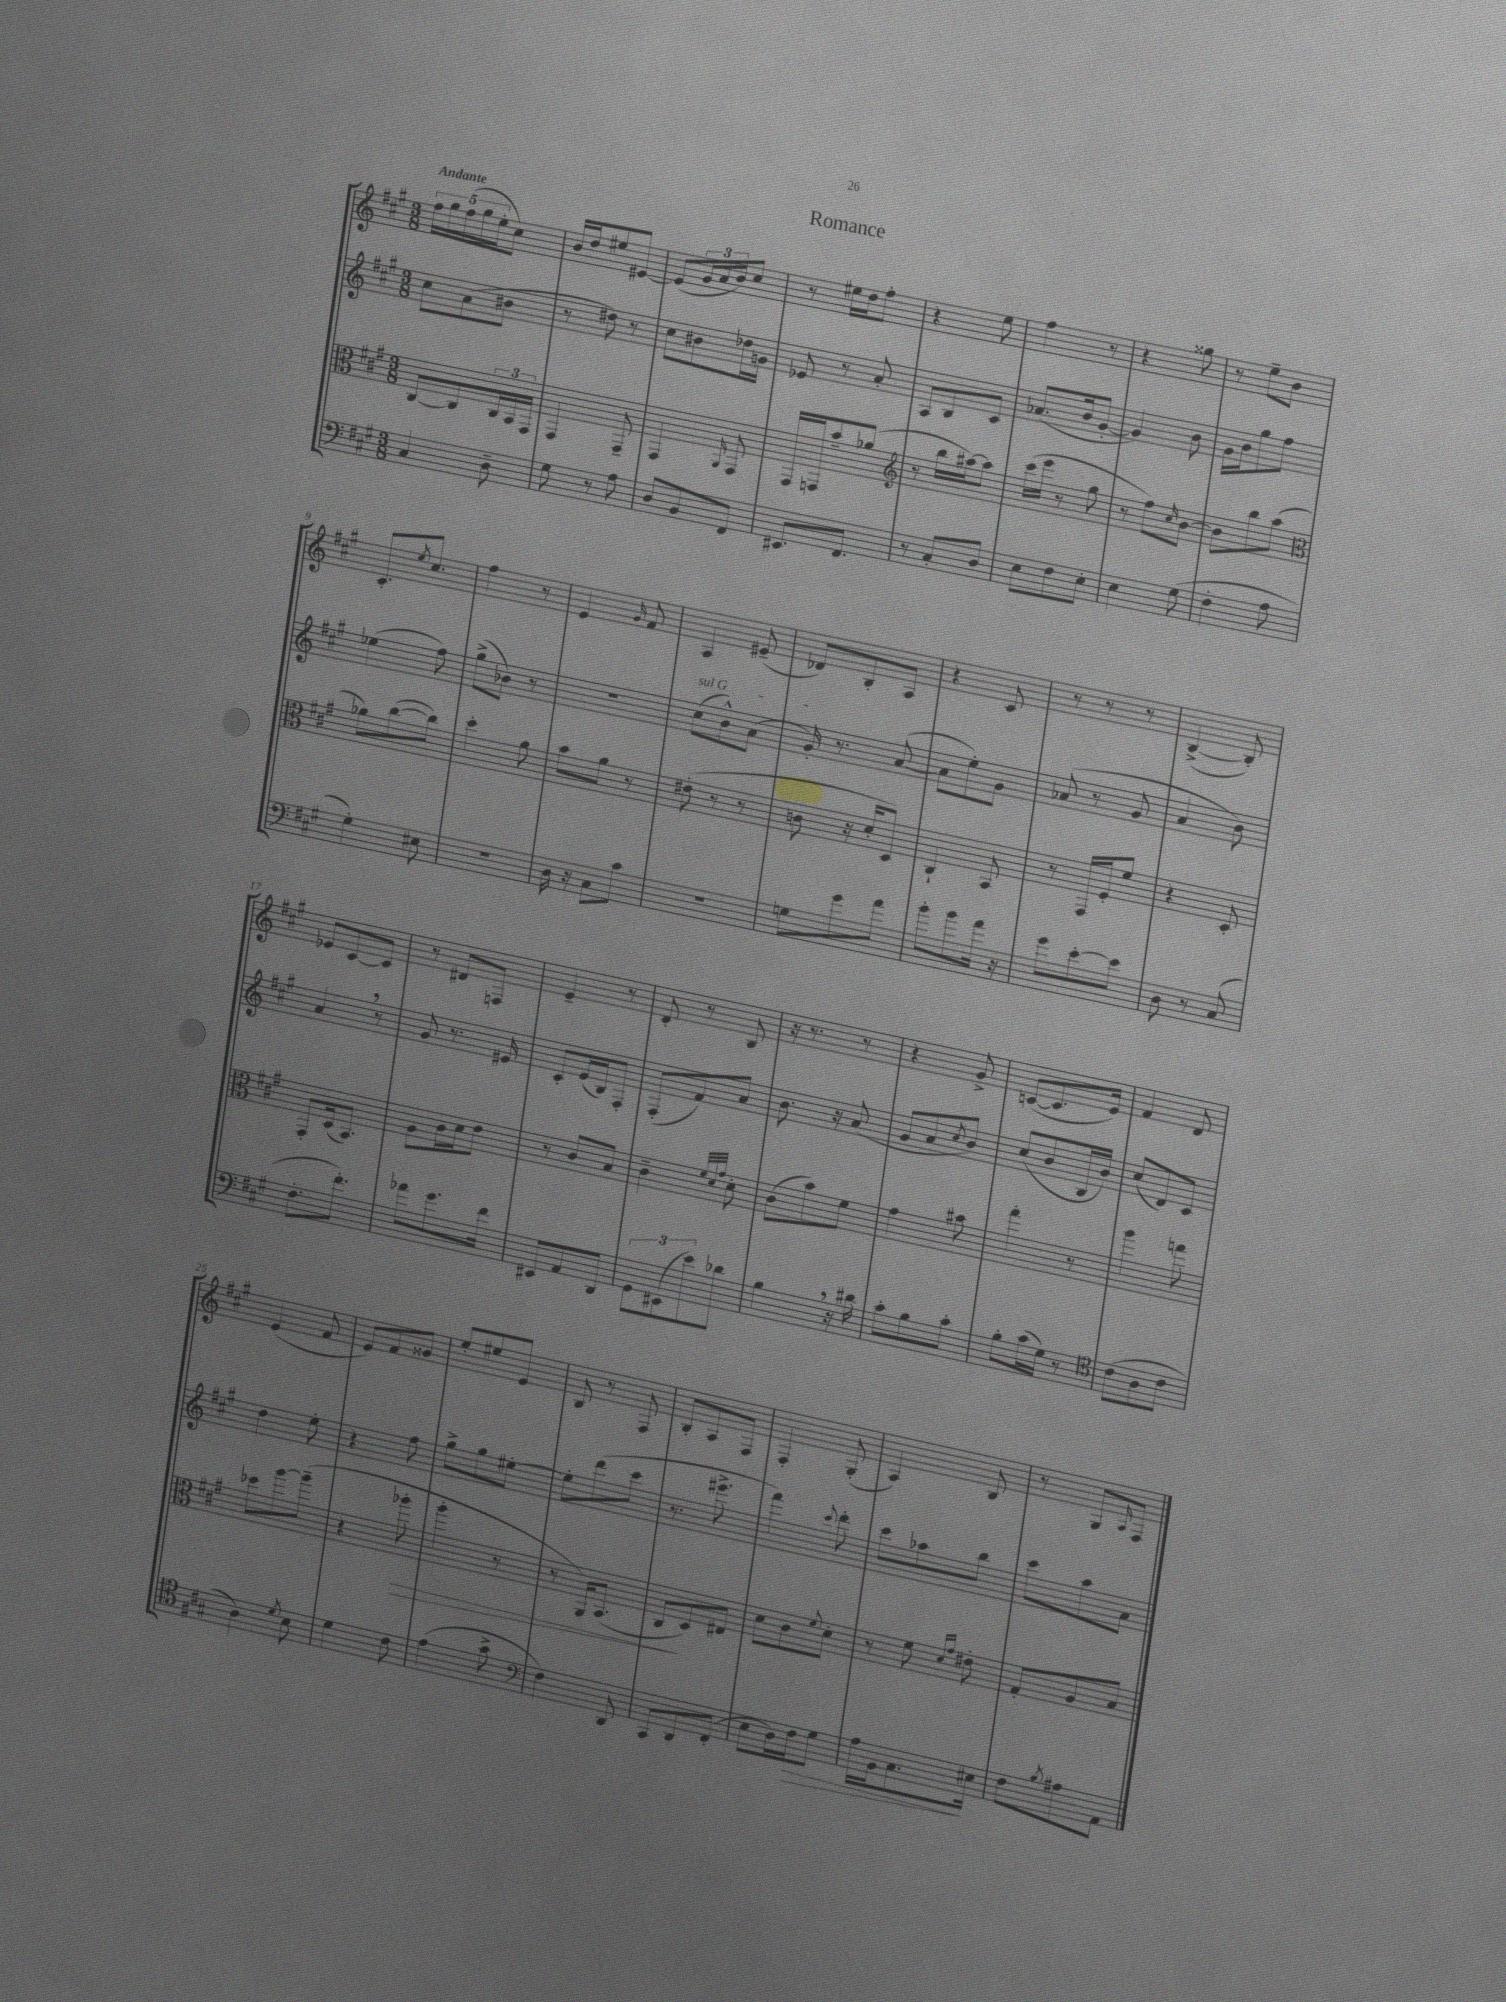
\header { title = "Romance" }
<<
\new StaffGroup <<
\new Staff = "s0" {
    \clef treble \key a \major \numericTimeSignature \time 3/8 \tempo "Andante"
    \tuplet 5/4 { fis''16 gis''16 fis''16( gis''16 e''16-. } cis''8) |
    b'16 d''16 eis''8 eis'8~ |
    eis'8( \tuplet 3/2 { gis'16 a'16 b'16) } cis''8 |
    r8 eis''16 d''16 fis''8-. |
    r4 e''8 |
    fis''4 r8 |
    r4 gisis''8 |
    r8 e''8-- b'8 |
    cis'8.-. \acciaccatura { e''8 } cis''8. |
    fis''4 r8 |
    e'4 \grace { gis'16 } fis'8 |
    a4 eis'8--( |
    des'8) b8-. a8 |
    r4 cis'8 |
    r8 r8 r8 |
    b4~->( b8-.) |
    ees'8 cis'8~ cis'8 |
    r8 dis'8 f8 |
    e'4-- r8 |
    d'8-. r8 b8 |
    r16 r8. r8 |
    r4 gis'8-> |
    c'8~( c'8. e'16) |
    fis'4 d'8 |
    e'4( fis'8 |
    e'8) fis'8 gisis'8 |
    e''8-. eis''8 e'8 |
    b8 r8 fis8 |
    b8-. a8 fis8 |
    fis4-. gis8-.( |
    a4) b8 |
    r8 gis8 \grace { a16 } fis8 \bar "|." |
}
\new Staff = "s1" {
    \clef treble \key a \major \numericTimeSignature \time 3/8
    cis''8 a'8( bis'8 |
    r8 dis''8) r8 |
    cis''8 bis'8 des''16 g'16 |
    ees'8 r8 a'8-. |
    a8 b8 cis'8 |
    aes'8.( b'16 gis'8~-. |
    gis'4) b'8 |
    gis'16 b'16 gis''8 fis''8 |
    ees''4( fis''8) |
    gis''8->( bes'8) r8 |
    R4. |
    \once \override TextSpanner.bound-details.left.text = \markup { \italic "sul G" } cis''8\startTextSpan( b'8-^) a'8( |
    gis'16-.\stopTextSpan) r8. a'8~( |
    a'8 e''8-.) gis'8 |
    aes'8( r8 gis'8 |
    a'4 b'8) |
    a'4 \breathe r8 |
    gis'8 r8. eis'16 |
    cis'8-. e'16( b16) fis8-. |
    fis8-.( fis'8) a'8 |
    b'8. r16 a'8( |
    gis'8 a'8 \acciaccatura { cis''8 } b'8) |
    cis''8( b'8 b16 b'16) |
    cis''8( d'8) cis'8 |
    d''4 e''8-. |
    r4 fis''8 |
    gis''8-> gis''8 eis''8~-. |
    eis''8-. d'''8( cis'''8 |
    r8. eis'''8.-> |
    fis'''4) \appoggiatura { cis'''8 } d'''8-. |
    cis'''8 aes''8 b''8 |
    cis'''8 a''8 a'8 \bar "|." |
}
\new Staff = "s2" {
    \clef alto \key a \major \numericTimeSignature \time 3/8
    cis8~ cis8 \tuplet 3/2 { cis16 b,16 gis,16 } |
    gis,4 gis,8-- |
    gis,4 \grace { a,16 } gis,8 |
    gis,16 g,16 b'8-- aes'8( |
    \clef treble r8 b''16 ais''16~) ais''8 |
    cis'''16( e'''16 r8 gis''8 |
    r8 fis''8) \grace { cis''16 } b'8~ |
    b'8 b''8 a''8( |
    \clef alto aes'8) cis''8~( cis''8) |
    d''4-. a'8 |
    b'8 a'8 r8 |
    eis'8-.( r8 r8 |
    c'8 r16 d'16-. d8) |
    cis4-! b,8 |
    r8 gis,16 fis16-. fis'8 |
    r4 d8-. |
    gis,8-. d16( b,8.) |
    a8 cis'16 d'16 e'8 |
    r8 cis'8 b8 |
    cis'4-- \grace { fis'32 d'32 gis'32 } d'8-. |
    cis'8( b'8) fis'8 |
    gis'4 bis'8 |
    gis''4-. r8 |
    a''4 g''8 |
    des''8 a''8~ a''8--( |
    r4 aes''8-.\> |
    a''4-. r8 |
    r8 a,16) b,8.( |
    cis8\! d8) eis8 |
    d'8 cis'8 \appoggiatura { fis'8 } d'8-. |
    r8 fis'8 \grace { d'16 gis'16 } eis'8-. |
    gis8-. a8 b8 \bar "|." |
}
\new Staff = "s3" {
    \clef bass \key a \major \numericTimeSignature \time 3/8
    cis4 d8-- |
    gis8 r8 a8 |
    d8 b,8 fis,8 |
    eis,8. fis,8. |
    r8 cis8-. d8 |
    e8 fis8 e8-. |
    e4 gis8( |
    fis4-. a8 |
    gis4-.) eis8 |
    R4. |
    d16 r16 cis8 cis'8 |
    r4. |
    g8 gis'8 a'8 |
    b'8-. b'8 a'16 r16 |
    gis'8 e'8~-. e'8 |
    d8 r8 cis8( |
    fis8.-. fis'8.-.) |
    aes'8 gis'8. fis'16 |
    eis,8 a,8 d,8 |
    \tuplet 3/2 { gis,8 eis,8( e'8) } des'8 |
    b4 \breathe r16 dis'16 |
    cis'8-. b8 cis'8-. |
    b8-. cis'16( gis16) r8 |
    \clef tenor cis'8( a8 cis'8 |
    a4) \acciaccatura { d'8 } b8 |
    d'4 cis'8 |
    e'4( gis'8-> |
    \clef bass fis4) d,8 |
    cis,8 d,8 fis,8-.( |
    e8 d16) fis16\> gis8 |
    a16 b,16 cis8.\! eis16 |
    fis8 \acciaccatura { b8 } ais8 a,8 \bar "|." |
}
>>
>>
